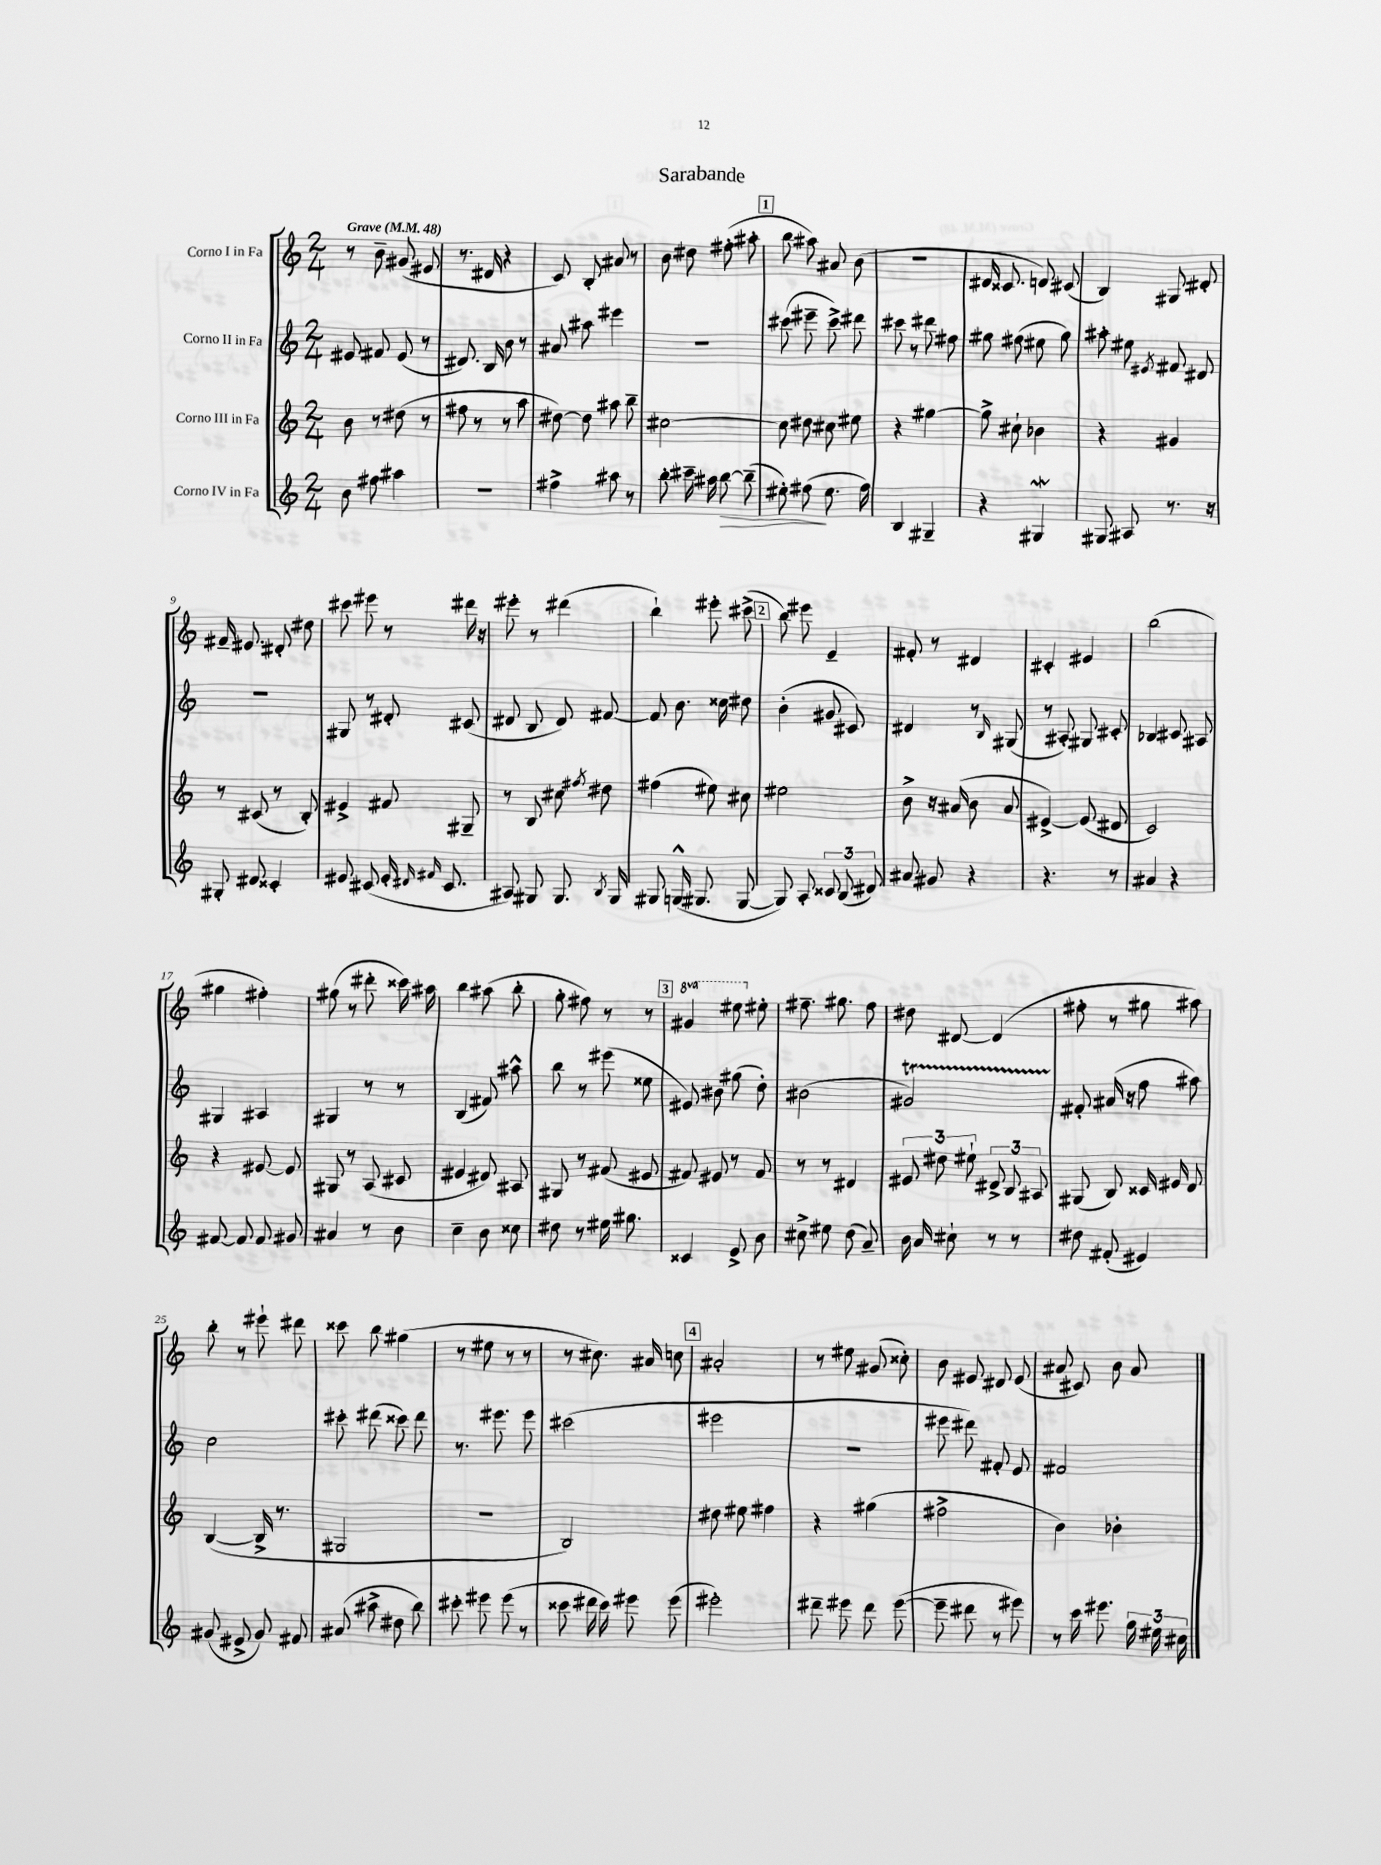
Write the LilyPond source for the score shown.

\header { title = "Sarabande" }
<<
\new StaffGroup <<
\new Staff = "s0" \with { instrumentName = "Corno I in Fa" } {
    \clef treble \key c \major \numericTimeSignature \time 2/4 \set Staff.ottavationMarkups = #ottavation-simple-ordinals \tempo "Grave" 4 = 48
    \autoBeamOff r8 b'8-- gis'8( eis'8 |
    r8. dis'16 r4 |
    c'8) b8-. ais'8 r8 |
    b'8 dis''8 fis''8-.( ais''8-. |
    \mark \markup { \box "1" } b''8 ais''8) ais'8 b'8( |
    r2 |
    dis'16 cisis'8. d'8) cis'8( |
    b4) gis8 dis'8-. |
    fis'16-- eis'8. dis'8-. dis''8 |
    cis'''8 eis'''8 r8 dis'''16 r16 |
    eis'''8-. r8 dis'''4( |
    b''4-!) eis'''8-. cis'''8->( |
    \mark \markup { \box "2" } b''8) eis'''8 e'4-- |
    fis'8-. r8 dis'4 |
    cis'4-. eis'4 |
    b''2( |
    gis''4 fis''4-.) |
    gis''8( r8 dis'''8-. cisis'''16) ais''16 |
    b''4 ais''8( b''8-. |
    g''8-. fis''8) r8 r8 |
    \mark \markup { \box "3" } \ottava #1 gis''4 eis'''8 \ottava #0 eis''8-. |
    fis''8.-- gis''8. fis''8 |
    dis''8 dis'8~ dis'4( |
    fis''8-. r8 gis''8 ais''8) |
    b''8-. r8 eis'''8-! dis'''8 |
    cisis'''8 b''8 gis''4( |
    r8 eis''8 r8 r8 |
    r8 cis''8.) ais'16 c''8 |
    \mark \markup { \box "4" } ais'2-. |
    r8 eis''8 gis'8( cisis''8-.) |
    b'8 eis'8 dis'8 eis'8( |
    ais'8 cis'8) b'8 ais'8 \bar "|." |
}
\new Staff = "s1" \with { instrumentName = "Corno II in Fa" } {
    \clef treble \key c \major \numericTimeSignature \time 2/4
    \autoBeamOff eis'8 fis'8 eis'8( r8 |
    dis'8.) b16 b'8 r8 |
    ais'8 ais''8 eis'''4 |
    r2 |
    \mark \markup { \box "1" } cis'''8( eis'''8-- cis'''8->) dis'''8 |
    cis'''8 r8 dis'''8 fis''8 |
    gis''8 fis''8( eis''8 gis''8) |
    ais''8-. eis''8 \acciaccatura { eis'8 } fis'8 dis'8 |
    r2 |
    gis8 r8 dis'8-. cis'8( |
    dis'8 b8 dis'8) fis'8~ |
    fis'8 b'8. cisis''16 dis''8 |
    \mark \markup { \box "2" } b'4-.( gis'8 cis'8) |
    dis'4 r8 \grace { b16 } gis8( |
    r8 ais8-.) gis8 cis'8-. |
    bes4 cis'8 ais8 |
    gis4 ais4 |
    gis4 r8 r8 |
    b4( fis'8) ais''8-^ |
    b''8 r8 eis'''8( eisis''8 |
    \mark \markup { \box "3" } eis'8) bis'8 gis''8( d''8-.) |
    bis'2( |
    gis'2\startTrillSpan) |
    fis'8-.\stopTrillSpan ais'16( r16 f''8 ais''8) |
    c''2 |
    cis'''8-. dis'''8( cisis'''8) dis'''8 |
    r8. eis'''8. eis'''8 |
    cis'''2( |
    \mark \markup { \box "4" } eis'''2 |
    R2 |
    eis'''8 dis'''8) fis'8-. e'8 |
    fis'2 \bar "|." |
}
\new Staff = "s2" \with { instrumentName = "Corno III in Fa" } {
    \clef treble \key c \major \numericTimeSignature \time 2/4
    \autoBeamOff b'8 r8 dis''8( r8 |
    fis''8 r8 r8 a''8 |
    dis''8~) dis''8 ais''8 b''8-- |
    cis''2~ |
    \mark \markup { \box "1" } cis''8 dis''8 cis''8 eis''8 |
    r4 gis''4~ |
    gis''8-> cis''8-! bes'4 |
    r4 gis'4 |
    r8 cis'8( r8 b8-.) |
    eis'4-> fis'8 gis8-- |
    r8 b8 cis''8 \acciaccatura { fis''8 } dis''8 |
    fis''4( eis''8) cis''8 |
    \mark \markup { \box "2" } eis''2 |
    b'8-> r16 ais'16( b'8 ais'8 |
    eis'4~->) eis'8( dis'8 |
    c'2) |
    r4 eis'8~ eis'8 |
    gis8 r8 a8( cis'8 |
    eis'4 dis'8) ais8 |
    gis8 r8 fis'8( eis'8 |
    \mark \markup { \box "3" } fis'8) eis'8 r8 fis'8 |
    r8 r8 dis'4 |
    \tuplet 3/2 { eis'8 dis''8 eis''8-! } \tuplet 3/2 { dis'8-> b8 ais8 } |
    gis8( b8) cisis'16 eis'16 d'8 |
    b4~( b16-> r8. |
    gis2 |
    r2 |
    b2) |
    \mark \markup { \box "4" } dis''8 eis''8 fis''4 |
    r4 gis''4( |
    fis''2-> |
    b'4) bes'4-. \bar "|." |
}
\new Staff = "s3" \with { instrumentName = "Corno IV in Fa" } {
    \clef treble \key c \major \numericTimeSignature \time 2/4
    \autoBeamOff b'8 fis''8 ais''4 |
    R2 |
    fis''4-> ais''8 r8 |
    b''8-. cis'''16-- ais''16 b''8~\> b''8--( |
    \mark \markup { \box "1" } eis''8-.) fis''8\!( eis''8. fis''16) |
    b4 gis4-- |
    r4 gis4\mordent |
    gis8 ais8 r8. r16 |
    gis8-. dis'8 cisis'4-. |
    eis'8 cis'8( eis'16-. \grace { dis'16 fis'16 } cis'8. |
    ais8) gis8 gis8. \acciaccatura { b8 } gis16 |
    gis8 g16-^( gis8. gis8~ |
    \mark \markup { \box "2" } gis8) a8-. \tuplet 3/2 { cisis'8 b8( dis'8) } |
    ais'8 gis'8 r4 |
    r4. r8 |
    ais'4 r4 |
    fis'8~ fis'8 fis'8 gis'8 |
    ais'4 r8 b'8 |
    c''4-- b'8 cisis''8 |
    dis''8 r8 eis''16 gis''8. |
    \mark \markup { \box "3" } cisis'4 e'8-> b'8 |
    cis''8-> eis''8 d''8( a'8--) |
    b'16 a'16 cis''8-! r8 r8 |
    dis''8 fis'8-.( eis'4) |
    gis'8( eis'8-> gis'8) fis'8 |
    ais'8( ais''8-> dis''8 b''8) |
    cis'''8-. eis'''8 eis'''8( r8 |
    cisis'''8 dis'''16 cisis'''16) eis'''8 eis'''8( |
    \mark \markup { \box "4" } eis'''2-.) |
    dis'''8-- eis'''8 dis'''8 eis'''8~( |
    eis'''8-- dis'''8 r8 eis'''8) |
    r8 c'''16 eis'''8. \tuplet 3/2 { g''16 eis''16 cis''16 } \bar "|." |
}
>>
>>
